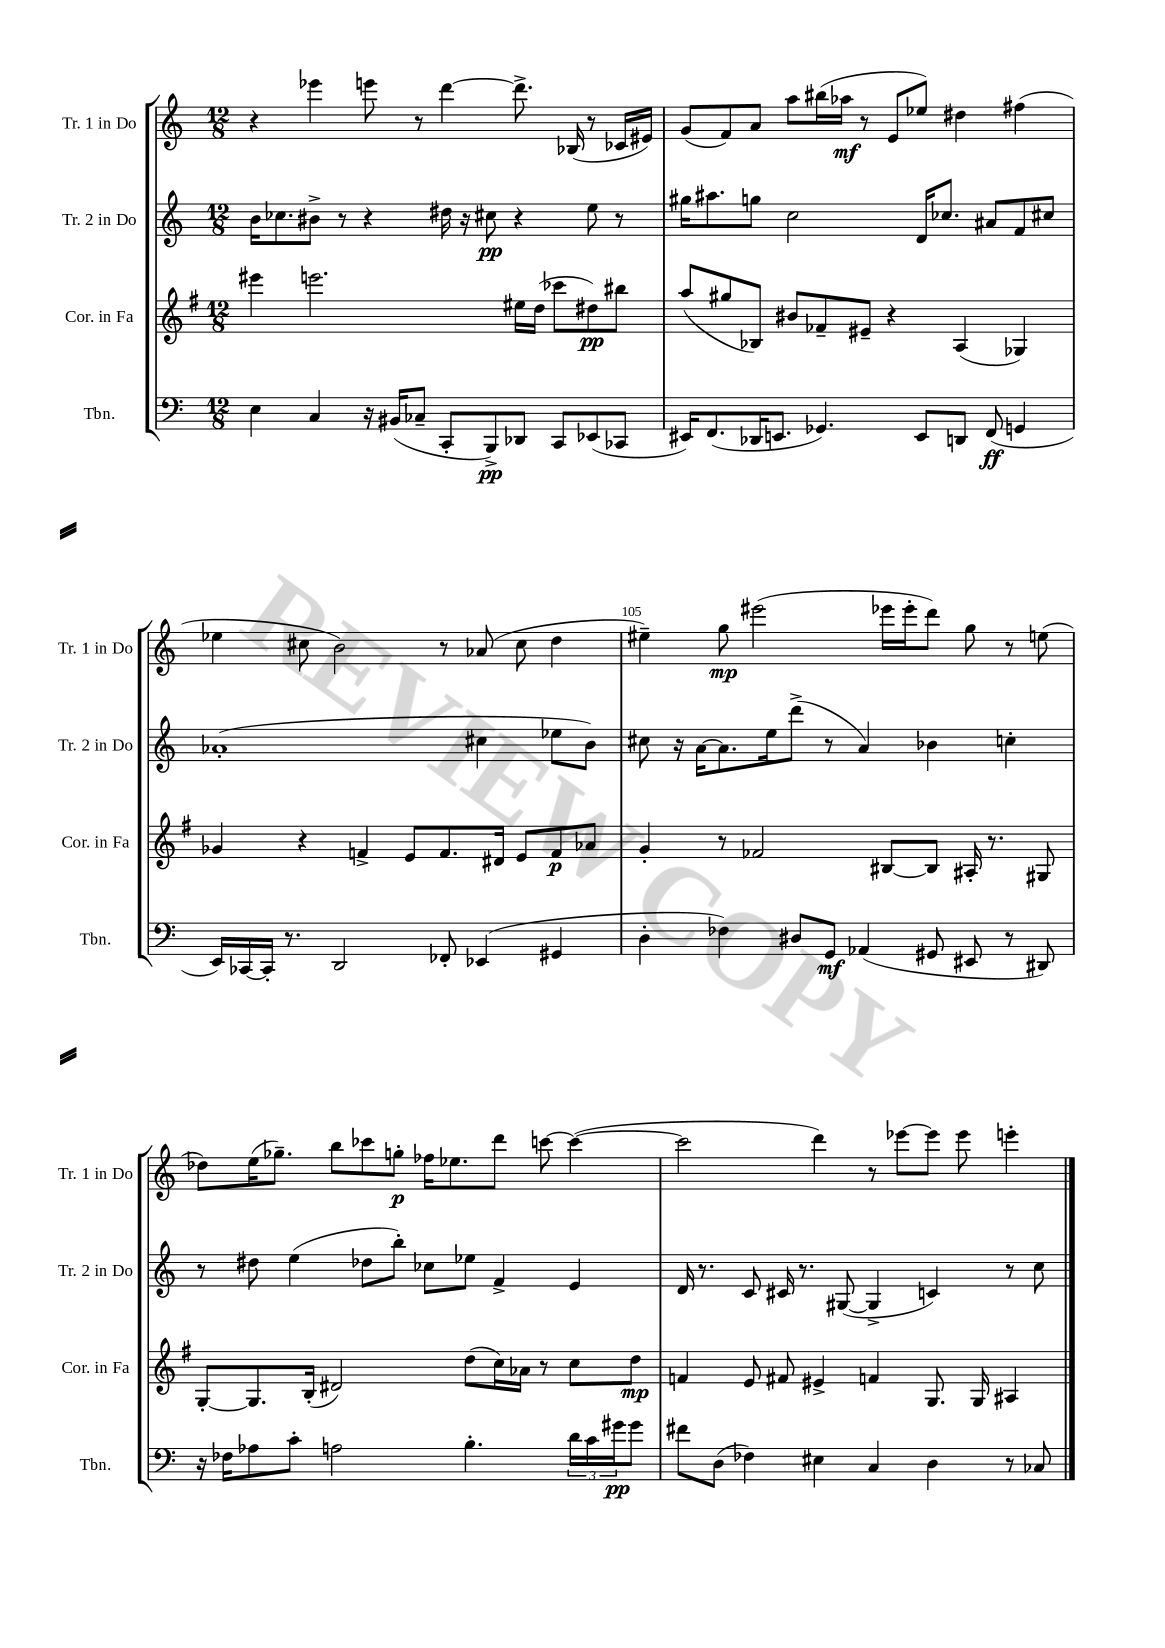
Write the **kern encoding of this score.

**kern	**kern	**kern	**kern
*staff4	*staff3	*staff2	*staff1
*clefF4	*clefG2	*clefG2	*clefG2
*k[]	*k[f#]	*k[]	*k[]
*M12/8	*M12/8	*M12/8	*M12/8
4E	4eee#	16b	4r
.	.	8.cc-	.
4C	2.eee	8b#^	4eee-
.	.	8r	.
16r	.	4r	8eee
(16BB#	.	.	.
8C-~	.	.	8r
8CC'	.	16dd#	[4ddd
.	.	16r	.
8BBB^)	.	8cc#	.
8DD-	16ee#	4r	8.ddd^]
.	(16dd	.	.
8CC	8ccc-	.	.
.	.	.	(16B-
(8EE-	8dd#)	8ee	8r
8CC-	8bb#	8r	16c-
.	.	.	16e#)
=	=	=	=
16EE#)	(8aa	16gg#	(8g
(8.FF	.	8.aa#	.
.	8gg#	.	8f)
16DD-	8B-)	8gg	8a
8.EE	.	.	.
.	8b#	2cc	8aa
4.GG-)	8f-~	.	(16bb#
.	.	.	16aa-
.	8e#~	.	8r
.	4r	.	8e
8EE	.	16d	8ee-)
.	.	8.cc-	.
8DD	(4A	.	4dd#
(8FF	.	8a#	.
4GG	4G-)	8f	(4ff#
.	.	8cc#	.
=	=	=	=
16EE)	4g-	(1a-'	4ee-
[16CC-	.	.	.
16CC-']	.	.	.
8.r	.	.	.
.	4r	.	8cc#
2DD	.	.	2b)
.	4f^	.	.
.	8e	.	.
8FF-'	8.f	.	8r
(4EE-	.	4cc#	(8a-
.	16d#	.	.
.	8e	.	8cc#
4GG#	8f	8ee-	4dd
.	8a-	8b)	.
=	=	=	=
4D'	4g'	8cc#	4ee#~)
.	.	16r	.
.	.	[16a	.
4F-)	8r	8.a]	8gg
.	2f-	.	(2eee#
.	.	16ee	.
8D#	.	(8ddd^	.
8GG	.	8r	.
(4AA-	.	4a)	.
.	[8B#	.	16eee-
.	.	.	16eee-'
8GG#	8B#]	4b-	8ddd)
8EE#	16A#'	.	8gg
.	8.r	.	.
8r	.	4cc'	8r
8DD#)	8G#	.	(8ee
=	=	=	=
16r	[8G'	8r	8dd-)
16F-	.	.	.
8A-	8.G]	8dd#	(16ee
.	.	.	8.gg-~)
8c'	.	(4ee	.
.	(16B'	.	.
2A	2d#)	.	8bb
.	.	8dd-	8ccc-
.	.	8bb')	8gg'
.	.	8cc-	16ff-
.	.	.	8.ee-
4.B'	(8dd	8ee-	.
.	16cc)	4f^	8ddd
.	16a-	.	.
.	8r	.	[8ccc
24d	8cc	4e	(4ccc_
24c	.	.	.
24g#	.	.	.
8g#	8dd	.	.
=	=	=	=
8f#	4f	16d	2ccc]
.	.	8.r	.
(8D	.	.	.
4F-)	8e	8c	.
.	8f#	16c#	.
.	.	8.r	.
4E#	4e#^	.	4ddd)
.	.	([8G#	.
4C	4f	4G#^]	8r
.	.	.	[8eee-
4D	8.G	4c)	8eee-]
.	.	.	8eee-
.	16G	.	.
8r	4A#	8r	4eee'
8C-	.	8cc	.
==	==	==	==
*-	*-	*-	*-
